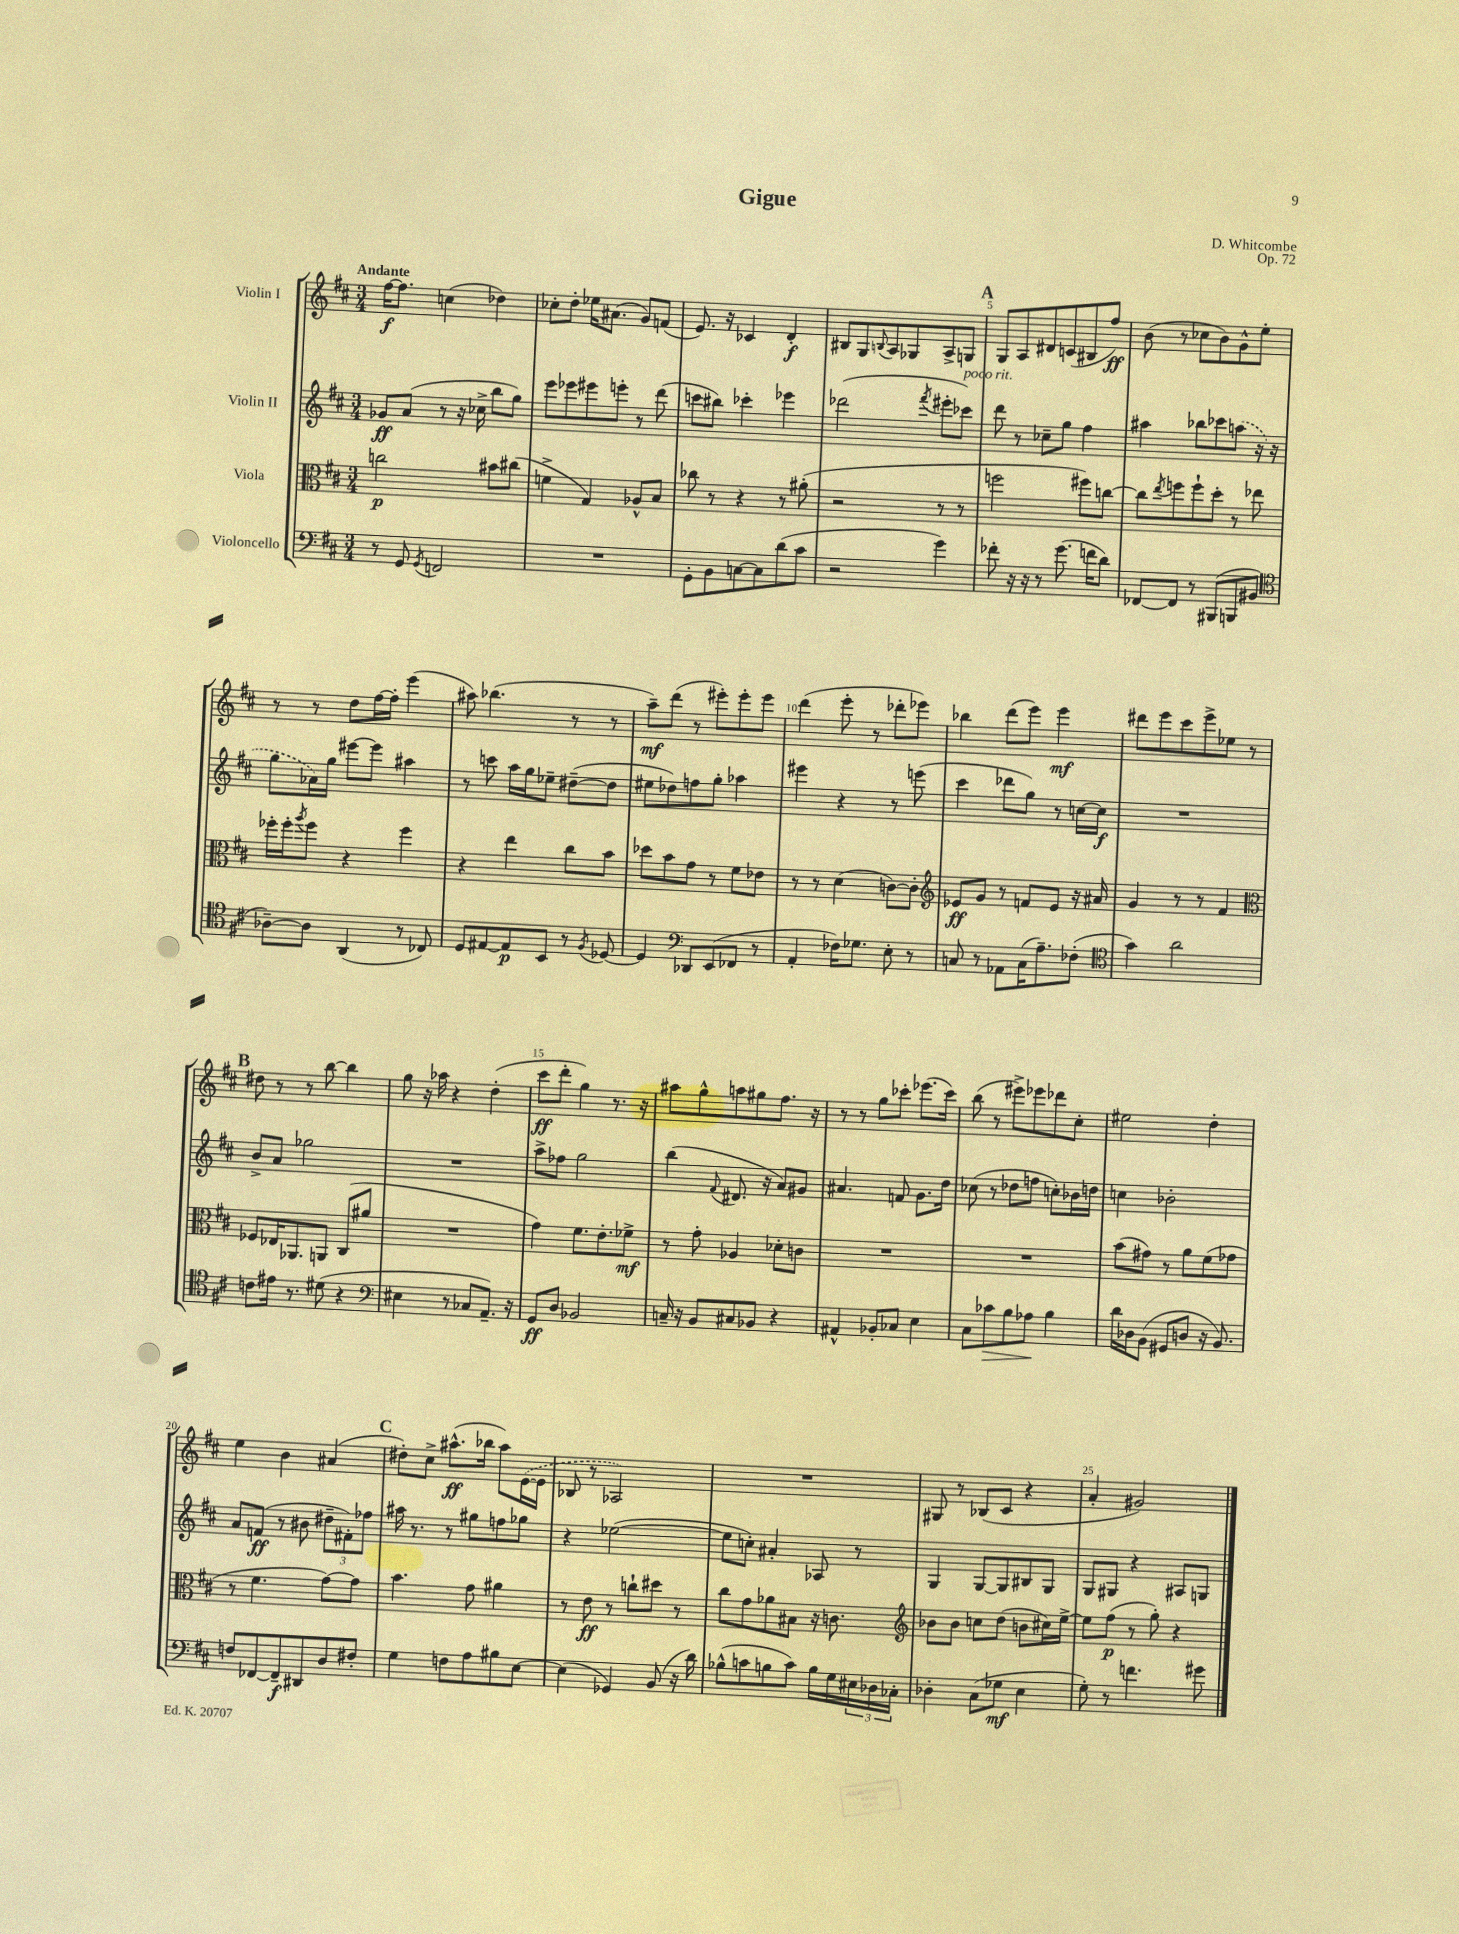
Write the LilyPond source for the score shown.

\header { title = "Gigue" composer = "D. Whitcombe" opus = "Op. 72" }
<<
\new StaffGroup <<
\new Staff = "s0" \with { instrumentName = "Violin I" } {
    \clef treble \key d \major \numericTimeSignature \time 3/4 \tempo "Andante"
    fis''16~\f fis''8. c''4( des''4) |
    ces''8-. d''8-. ees''16 ais'8.( g'8) f'8( |
    e'8.) r16 ces'4 d'4-.\f |
    bis8 g8 \appoggiatura { b8 } a8 ges8 a8-> g8 |
    \mark \markup { \bold "A" } g8 a8 dis'8 c'8( bis8 fis''8\ff) |
    b'8( r8 ces''8 b'8) g'8-^ e''8-. |
    r8 r8 d''8 fis''16~ fis''16-. e'''4( |
    ais''8) bes''4.( r8 r8 |
    a''8--\mf) d'''8( r8 eis'''8-.) eis'''8-. eis'''8 |
    d'''4( e'''8-. r8 des'''8-. ees'''8) |
    bes''4 d'''8( e'''8) e'''4\mf |
    dis'''8 e'''8 cis'''8 e'''8-> ees''8 r8 |
    \mark \markup { \bold "B" } dis''8 r8 r8 b''8~ b''4 |
    g''8 r16 aes''16 r4 d''4-.( |
    cis'''8\ff d'''8-. g''4) r8. r16 |
    ais''8 g''8-^ a''8 gis''8 fis''8. r16 |
    r8 r8 g''8 ces'''8-. ees'''8.( ces'''16) |
    b''8( r8 eis'''8->) ees'''8 des'''8 cis''8-. |
    eis''2 d''4-. |
    e''4 b'4 ais'4( |
    \mark \markup { \bold "C" } dis''8-.) cis''8-> ais''8.-^\ff( bes''16 ais''8) \once \slurDashed e'16~( e'16 |
    bes8 r8 aes2) |
    R2. |
    gis8 r8 bes8( cis'8 r4 |
    a'4-. gis'2) \bar "|." |
}
\new Staff = "s1" \with { instrumentName = "Violin II" } {
    \clef treble \key d \major \numericTimeSignature \time 3/4
    ges'8\ff a'8( r8 r16 ces''16-> b''8 g''8) |
    e'''8 ees'''8 eis'''8 e'''8-. r8 d'''8( |
    c'''8 bis''8) ces'''4-. ees'''4 |
    des'''2( \acciaccatura { fis'''8 } eis'''8-. ces'''8^\markup { \italic "poco rit." }) |
    \mark \markup { \bold "A" } d'''8 r8 ces''8-- g''8 fis''4 |
    ais''4 bes''8 ces'''8 \once \slurDashed a''8( r16 r16 |
    g''8 aes'16) g''16 eis'''8~ eis'''8 ais''4 |
    r8 c'''8 a''16 g''16 ees''8-- dis''8~--( dis''8 |
    eis''8 des''8) f''8 g''8-. aes''4 |
    eis'''4 r4 r8 e'''8( |
    cis'''4 des'''8 g''8) r8 c''16~ c''16\f |
    R2. |
    \mark \markup { \bold "B" } b'8-> a'8 ges''2 |
    R2. |
    a''8-> fes''8 g''2 |
    b''4( \appoggiatura { fis'8 } dis'8. r16 a'8) gis'8 |
    ais'4. f'8 g'8. d''16 |
    ces''8( r8 des''8 f''8 c''8-.) bes'16 d''16 |
    c''4 bes'2-. |
    a'8 f'8\ff( r8 bis'8 \tuplet 3/2 { dis''8-- fis'8-.) fes''8 } |
    \mark \markup { \bold "C" } ais''16 r8. r8 gis''8 f''8 ges''8 |
    r4 ees''2~( |
    ees''8 c''8-.) ais'4-. aes8 r8 |
    g4 g8~ g8 bis8 g8 |
    g8 gis8 r4 ais8 g8 \bar "|." |
}
\new Staff = "s2" \with { instrumentName = "Viola" } {
    \clef alto \key d \major \numericTimeSignature \time 3/4
    c''2\p bis'8 cis''8( |
    f'4-> g4) aes8-^ b8 |
    ces''8 r8 r4 r8 ais'8-.( |
    r2 r8 r8 |
    \mark \markup { \bold "A" } f''2 fis''8) c''8~ |
    c''8 \acciaccatura { e''8 } f''8 f''8-! d''8-. r8 ees''8 |
    fes''16-. fes''16-. \acciaccatura { a''8 } fes''8 r4 fes''4 |
    r4 e''4 cis''8 b'8 |
    des''8 b'8 g'8 r8 fis'8 ees'8 |
    r8 r8 d'4( c'8~) c'8-. |
    \clef treble ees'8\ff g'8 r8 f'8 ees'8 r16 ais'16 |
    g'4 r8 r8 fis'4 |
    \mark \markup { \bold "B" } \clef alto fes8 ees16 aes,8. a,8 cis8( ais'8 |
    R2. |
    g'4) fis'8. e'8.-. fes'8->\mf |
    r8 g'8-. aes4 des'8-. c'8 |
    R2. |
    R2. |
    b'8( gis'8) r8 a'8 fis'8( ges'8 |
    r8 fis'4. g'8~) g'8 |
    \mark \markup { \bold "C" } b'4. g'8 ais'4 |
    r8 e'8\ff r8 c''8-! dis''8 r8 |
    cis''8 g'8 aes'8 bis8 r16 c'8. |
    \clef treble bes'8 bes'8 c''8 d''8( b'8 cis''16) e''16~-> |
    e''8 fis''8\p( r8 g''8-.) r4 \bar "|." |
}
\new Staff = "s3" \with { instrumentName = "Violoncello" } {
    \clef bass \key d \major \numericTimeSignature \time 3/4
    r8 g,8 \acciaccatura { g,8 } f,2 |
    R2. |
    g,8-. b,8 c8~ c8 d'8( cis'8 |
    r2 g'4) |
    \mark \markup { \bold "A" } fes'8-. r16 r16 r8 g'8.( f'16 d'8) |
    fes,8~ fes,8 r8 bis,,8( b,,8 bis,8 |
    \clef tenor aes8~--) aes8 a,4( r8 ces8) |
    d8 eis8~ eis8\p b,8 r8 \acciaccatura { fis8 } des8~ |
    des4 \clef bass des,8 e,8( fes,8 r8 |
    a,4-. fes16) ges8. e8-. r8 |
    c8 r8 aes,8 c16( a8.--) fes8-.( |
    \clef tenor g'4) a'2 |
    \mark \markup { \bold "B" } c'8 eis'16 r8. dis'8( r4 |
    \clef bass eis4 r8 ces8 a,8.--) r16 |
    g,8\ff d8 bes,2 |
    c16-- r16 b,8 cis8 bes,8 r4 |
    ais,4-^ bes,8-. ces8 e4 |
    cis8 ces'8\> b8 aes8\! b4 |
    d'16 des16 b,8( gis,8 d8 r16 b,8.) |
    f8 fes,8~ fes,8--\f dis,8 d8 fis8-. |
    \mark \markup { \bold "C" } g4 f8 a8 bis8 e8~ |
    e4( ges,4) b,8( r16 d'16) |
    bes8-^( c'8 b8 c'8) b16 g16 \tuplet 3/2 { eis16 des16 ces16-. } |
    des4-. cis8( ges8\mf e4 |
    g8-.) r8 f'4. gis'8 \bar "|." |
}
>>
>>
\layout { \context { \Score \override BarNumber.break-visibility = ##(#f #t #t) barNumberVisibility = #(every-nth-bar-number-visible 5) } }
